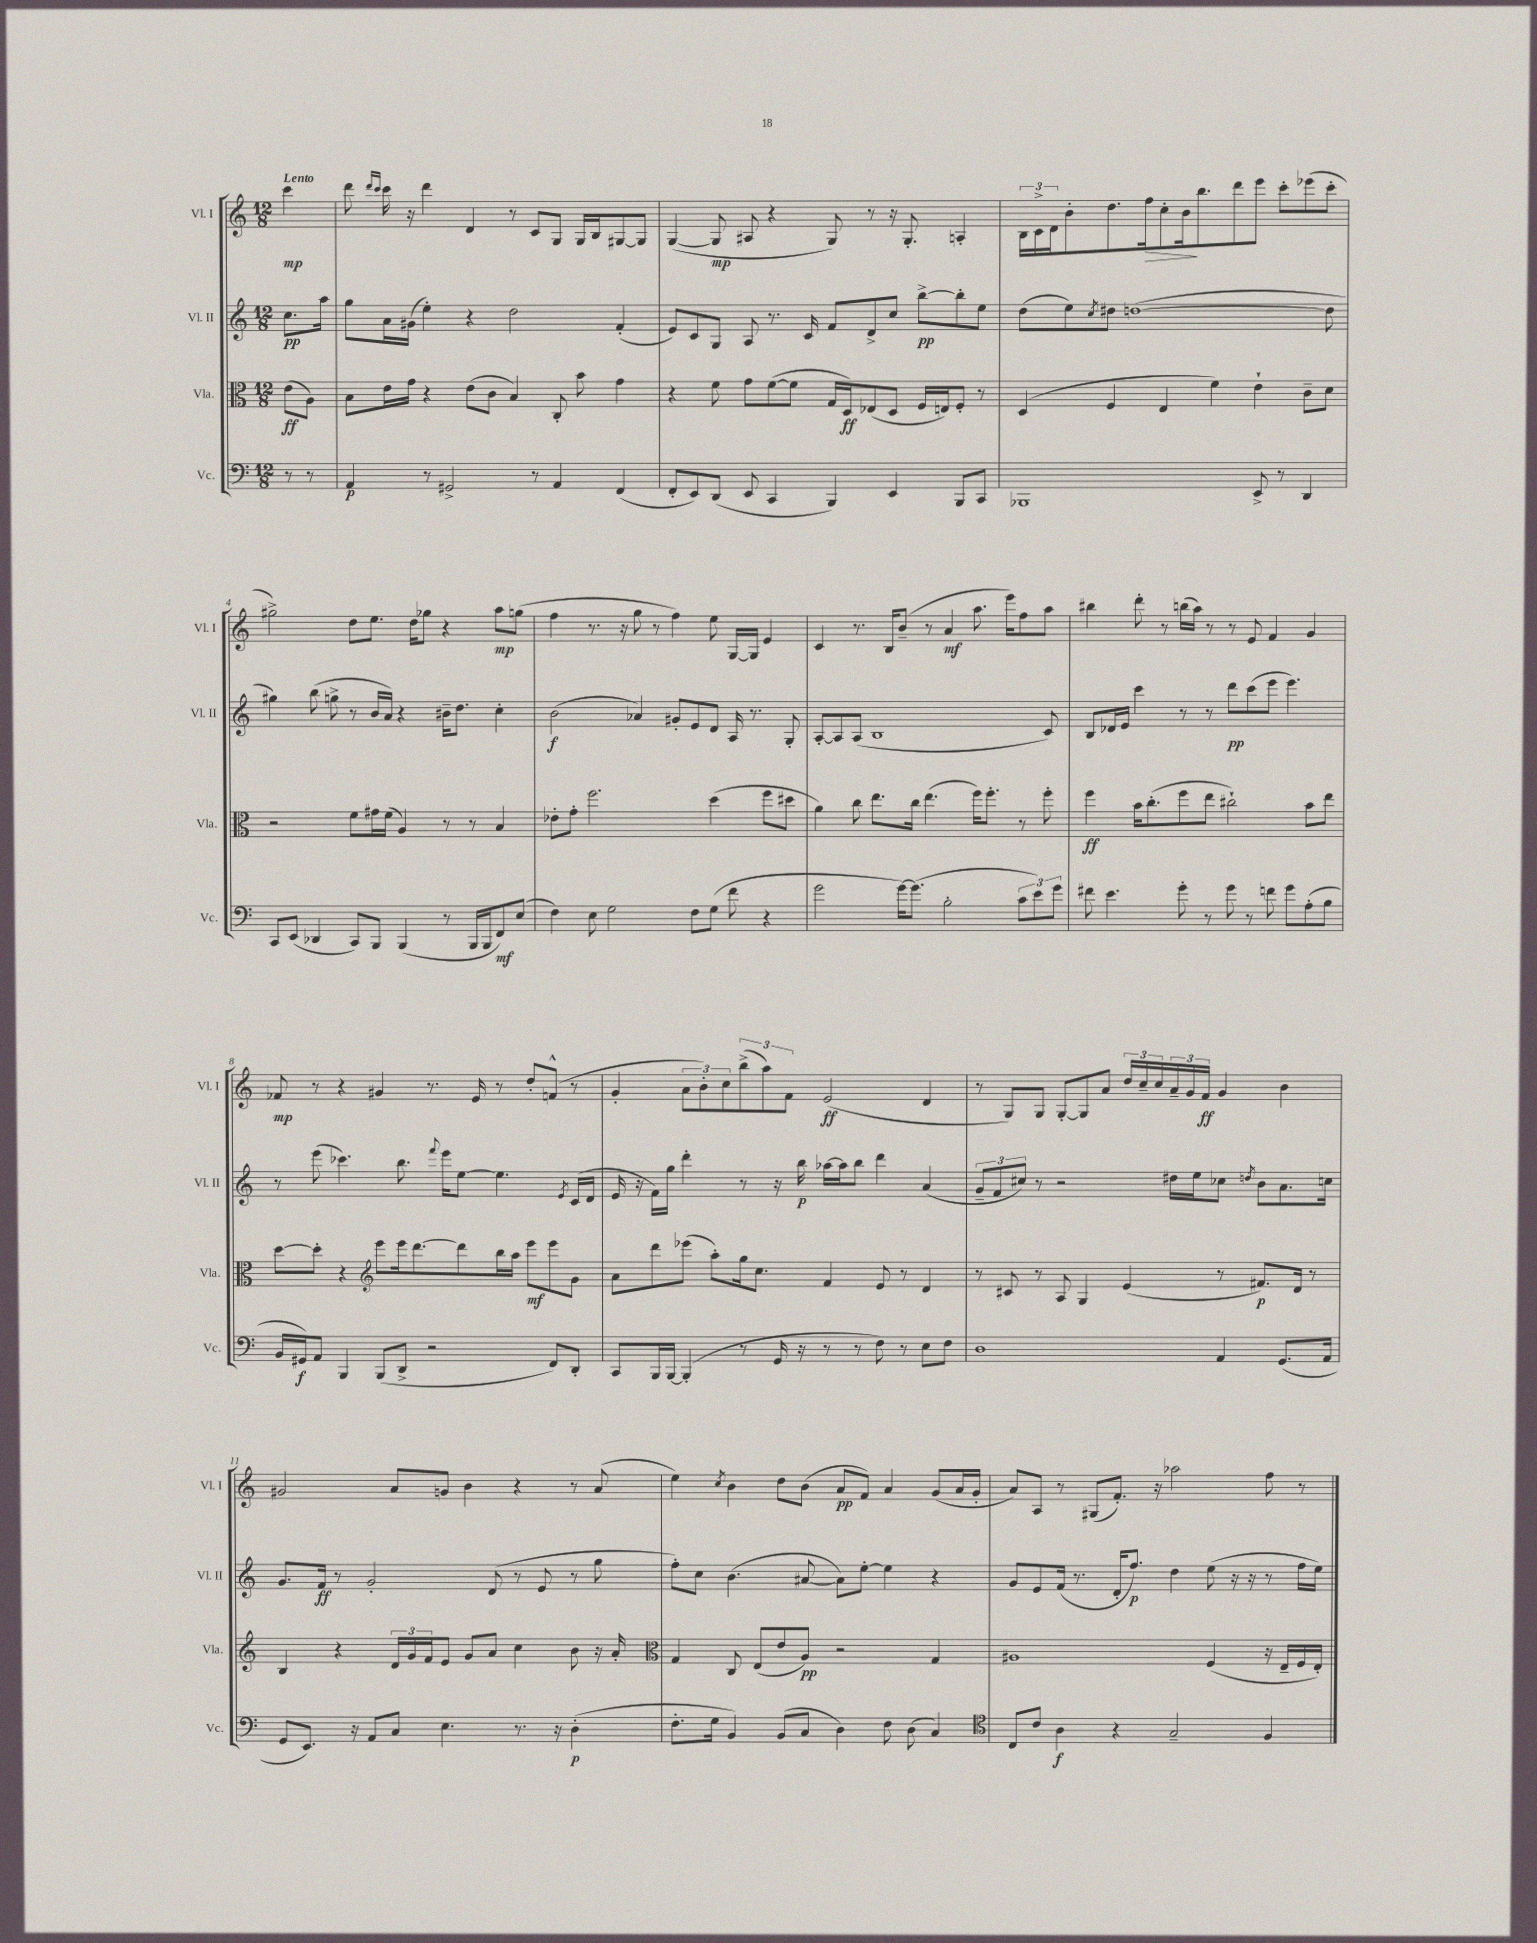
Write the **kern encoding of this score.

**kern	**kern	**kern	**kern
*staff4	*staff3	*staff2	*staff1
*clefF4	*clefC3	*clefG2	*clefG2
*k[]	*k[]	*k[]	*k[]
*M12/8	*M12/8	*M12/8	*M12/8
8r	(8e\L	8.cc\L	4ccc\
8r	8A\J)	.	.
.	.	16aa\Jk	.
=	=	=	=
4AA/	8B\L	8gg\L	8ddd\
.	.	.	16qqddd/LL
.	.	.	16qqccc/JJ
.	16e\L	16a\L	16ccc\
.	16g\JJ	(16g#\JJ	16r
8r	4r	4ee'\)	4ddd\
2GG#^/	.	.	.
.	(8e\L	4r	4d/
.	8c\J	.	.
.	4B/)	2dd\	8r
8r	.	.	8c/L
4AA/	8C'/	.	8G/J
.	8b\	.	16G/LL
.	.	.	16B/J
(4FF/	4g\	(4f'/	[8G#/
.	.	.	8G#/]J
=	=	=	=
8FF'/L	4r	8e/L)	([4G/
8EE/)	.	8c/	.
(8DD/J	8f\	8G/J	8G/]
8EE/	8g\L	8A/	8A#/
4CC/	([8f\	8.r	4r
.	8f\]J	.	.
.	.	16c/	.
4BBB/)	16G/LL	8f/L	8G/)
.	16D/J)	.	.
.	(8E-/	8d^/	8r
4EE/	8D/J	8cc/J	16r
.	.	.	8.G'/
.	16F/LL	[8bb^\L	.
.	16E/J)	.	.
8BBB/L	8F'/J	8bb'\]	4A'/
8CC/J	8r	8ee\J	.
=	=	=	=
1BBB-	(4D/	(8dd\L	24B\LL
.	.	.	24c^\
.	.	.	24d\J
.	.	8ee\)	8b'\
.	.	8qcc/	.
.	4F/	8dd#\J	8.dd\
.	.	([1dd	.
.	.	.	16ff\k
.	4E/	.	8cc'\
.	.	.	16b\k
.	.	.	8.bb\
.	4f\)	.	.
.	.	.	8ddd\
8EE^/	4e`\	.	8eee\J
8r	.	.	8ccc'\L
4DD/	8c~\L	.	(8eee-\
.	8d\J	8dd\]	8ccc'\J
=	=	=	=
8CC/L	2r	4gg#\)	2gg#^\)
(8EE/J	.	.	.
4DD-/	.	(8bb\	.
.	.	8gg^\	.
8CC/L)	8f\L	8r	8dd\L
8BBB/J	16g#\L	16b/LL	8.ee\J
.	(16f\JJ	16a/JJ)	.
(4BBB/	4A/)	4r	.
.	.	.	16dd\LK
.	.	.	8gg-\J
8r	8r	16b#~\LK	4r
.	.	8.dd\J	.
16BBB/LL	8r	.	.
16BBB/J	.	.	.
8FF/)	4B/	4cc'\	8aa\L
(8E/J	.	.	(8gg\J
=	=	=	=
4F\)	8e-'\L	(2b\	4ff\
.	8g'\J	.	.
8E\	2.ff\	.	8.r
2G\	.	.	.
.	.	.	16r
.	.	4a-/)	8gg\
.	.	.	8r
.	.	8g#'/L	4ff\)
8F\L	.	8e/	.
(8G\J	(4dd\	8d/J	8ee\
8f\	.	16A/	[16G/LL
.	.	8.r	16G/]JJ
4r	8ff\L	.	4e/
.	8dd#\J	8G'/	.
=	=	=	=
2g\	4a\)	[8A'/L	4c/
.	.	8A/]	.
.	8cc\	(8A/J	8.r
.	8.ee\L	1B	.
.	.	.	16B/LK
[16g\LK)	.	.	(8b~/J
(8.g\]J	16cc\Jk	.	.
.	(4.ee\	.	8r
2B'\	.	.	4a/
.	16ff\LK)	.	8.aa\
.	8.ff'\J	.	.
.	.	.	16eee\LK)
12c\L	8r	.	8ff\
12e\)	.	.	.
.	8ff'\	8c/)	8aa\J
12g\J	.	.	.
=	=	=	=
8f#\	4ff\	8B/L	4bb#\
4.e\	.	16d-/L	.
.	.	16e/JJ	.
.	16b\LK	4ccc\	8ddd'\
.	(8.cc'\	.	.
.	.	.	8r
8g'\	8ff\	8r	(16bb\LL
.	.	.	16aa\JJ)
8r	8ee\J	8r	8r
8g\	2cc#`\)	8ddd\L	8r
8r	.	(8ccc\	8e/
8f\	.	8eee\J	4f/
8g\L	.	4.eee\)	.
(8A'\	8b\L	.	4g/
8B\J	8ee\J	.	.
=	=	=	=
16BB/LL	[8dd\L	8r	8f-/
16GG#/J)	.	.	.
8AA/J	8dd'\]J	(8eee\	8r
4BBB/	4r	4.ccc-\)	4r
*	*clefG2	*	*
(8BBB/L	8eee\L	.	4g#/
8DD^/J	16eee\k	8.bb\	.
.	[8.ddd\	.	.
2r	.	.	8.r
.	.	8qqfff/	.
.	.	16eee\LK	.
.	8ddd\]	[8ee\J	.
.	.	.	16e/
.	16bb\L	4.ee\]	8r
.	16aa\JJ	.	.
.	8eee\L	.	8dd'/L
8FF/L)	8eee\	.	(8f^^/J
.	.	8qe/	.
8DD'/J	8g\J	(16c/LL	8r
.	.	16d/JJ	.
=	=	=	=
8CC/L	8a\L	16e/	4g'/
.	.	16r	.
16BBB/L	8ddd\	16f\LL)	.
[16BBB/JJ	.	16gg\JJ	.
(4BBB'/]	(8eee-\J	4ddd'\	12a\L
.	.	.	12b'\)
.	8aa'\L)	.	.
.	.	.	12cc\
8r	16gg\k	8r	(12bb^\
.	8.cc\J	.	.
.	.	.	12aa\)
16GG/	.	16r	.
.	.	.	12f\J
16r	.	16bb\	.
8r	4f/	[16aa-\LL	(2e/
.	.	16aa-\]J	.
8r	.	8bb\J	.
8F\)	8e/	4ddd\	.
8r	8r	.	.
8E\L	4d/	(4a/	4d/
8F\J	.	.	.
=	=	=	=
1D	8r	12g~/L	8r
.	.	12f/	.
.	8c#/	.	8G/L)
.	.	12cc#/J)	.
.	8r	8r	8G/J
.	8A/	2r	[8G'/L
.	4G/	.	8G/]
.	.	.	8a/J
.	(4e/	.	24dd/LL
.	.	.	24cc~/
.	.	.	24cc/
.	.	16dd#\LL	24a~/
.	.	.	24g/
.	.	16ee\J	.
.	.	.	24f/JJ
4AA/	8r	8cc-\J	4g/
.	.	8qdd/	.
.	8.f#/L)	8b\L	.
(8.GG/L	.	8.a\	4b\
.	16d/Jk	.	.
.	8r	.	.
16AA/Jk	.	16cc\Jk	.
=	=	=	=
8GG/L	4B/	8.g/L	2g#/
8.EE/J)	.	.	.
.	.	16f/Jk	.
.	4r	8r	.
16r	.	.	.
8AA/L	.	2g'/	.
8C/J	24d/LL	.	8a/L
.	24g/	.	.
.	24f/J	.	.
4.E\	8e/J	.	8g/J
.	8g/L	.	4b\
.	8a/J	(8d/	.
8.r	4cc\	8r	4r
.	.	8e/	.
16r	.	.	.
(4D'\	8b\	8r	8r
.	16r	8gg\	(8a/
.	16a'/	.	.
=	=	=	=
*	*clefC3	*	*
8.F'\L	4G/	8ff'\L)	4ee\)
.	.	8cc\J	.
16G\Jk	.	.	.
.	.	.	8qcc/
4BB/)	8C/	(4.b\	4b\
.	(8E/L	.	.
(8BB/L	8e/	.	8dd\L
8C/J	8A/J)	[8a#/	(8b\J
4D\)	2r	8a#\]L)	8a/L
.	.	[8ee'\J	8f/J)
8F\	.	4ee\]	4a/
(8D\	.	.	.
4C/)	4G/	4r	(8g/L
.	.	.	16a/L
.	.	.	16g'/JJ
=	=	=	=
*clefC4	*	*	*
8C/L	1A#	8g/L	8a/L)
8c/J	.	8e/	8A/J
4A\	.	(16f/Jk	8r
.	.	8.r	.
.	.	.	(8G#/L
4r	.	16d'/LK	8.f'/J)
.	.	8.ff/J)	.
.	.	.	16r
2G~/	.	4dd\	2aa-\
.	(4F/	(8ee\	.
.	.	16r	.
.	.	16r	.
4F/	16r	8r	8ff\
.	16E~/LL	.	.
.	16F/	16ff\LL	8r
.	16E'/JJ)	16ee\JJ)	.
==	==	==	==
*-	*-	*-	*-
